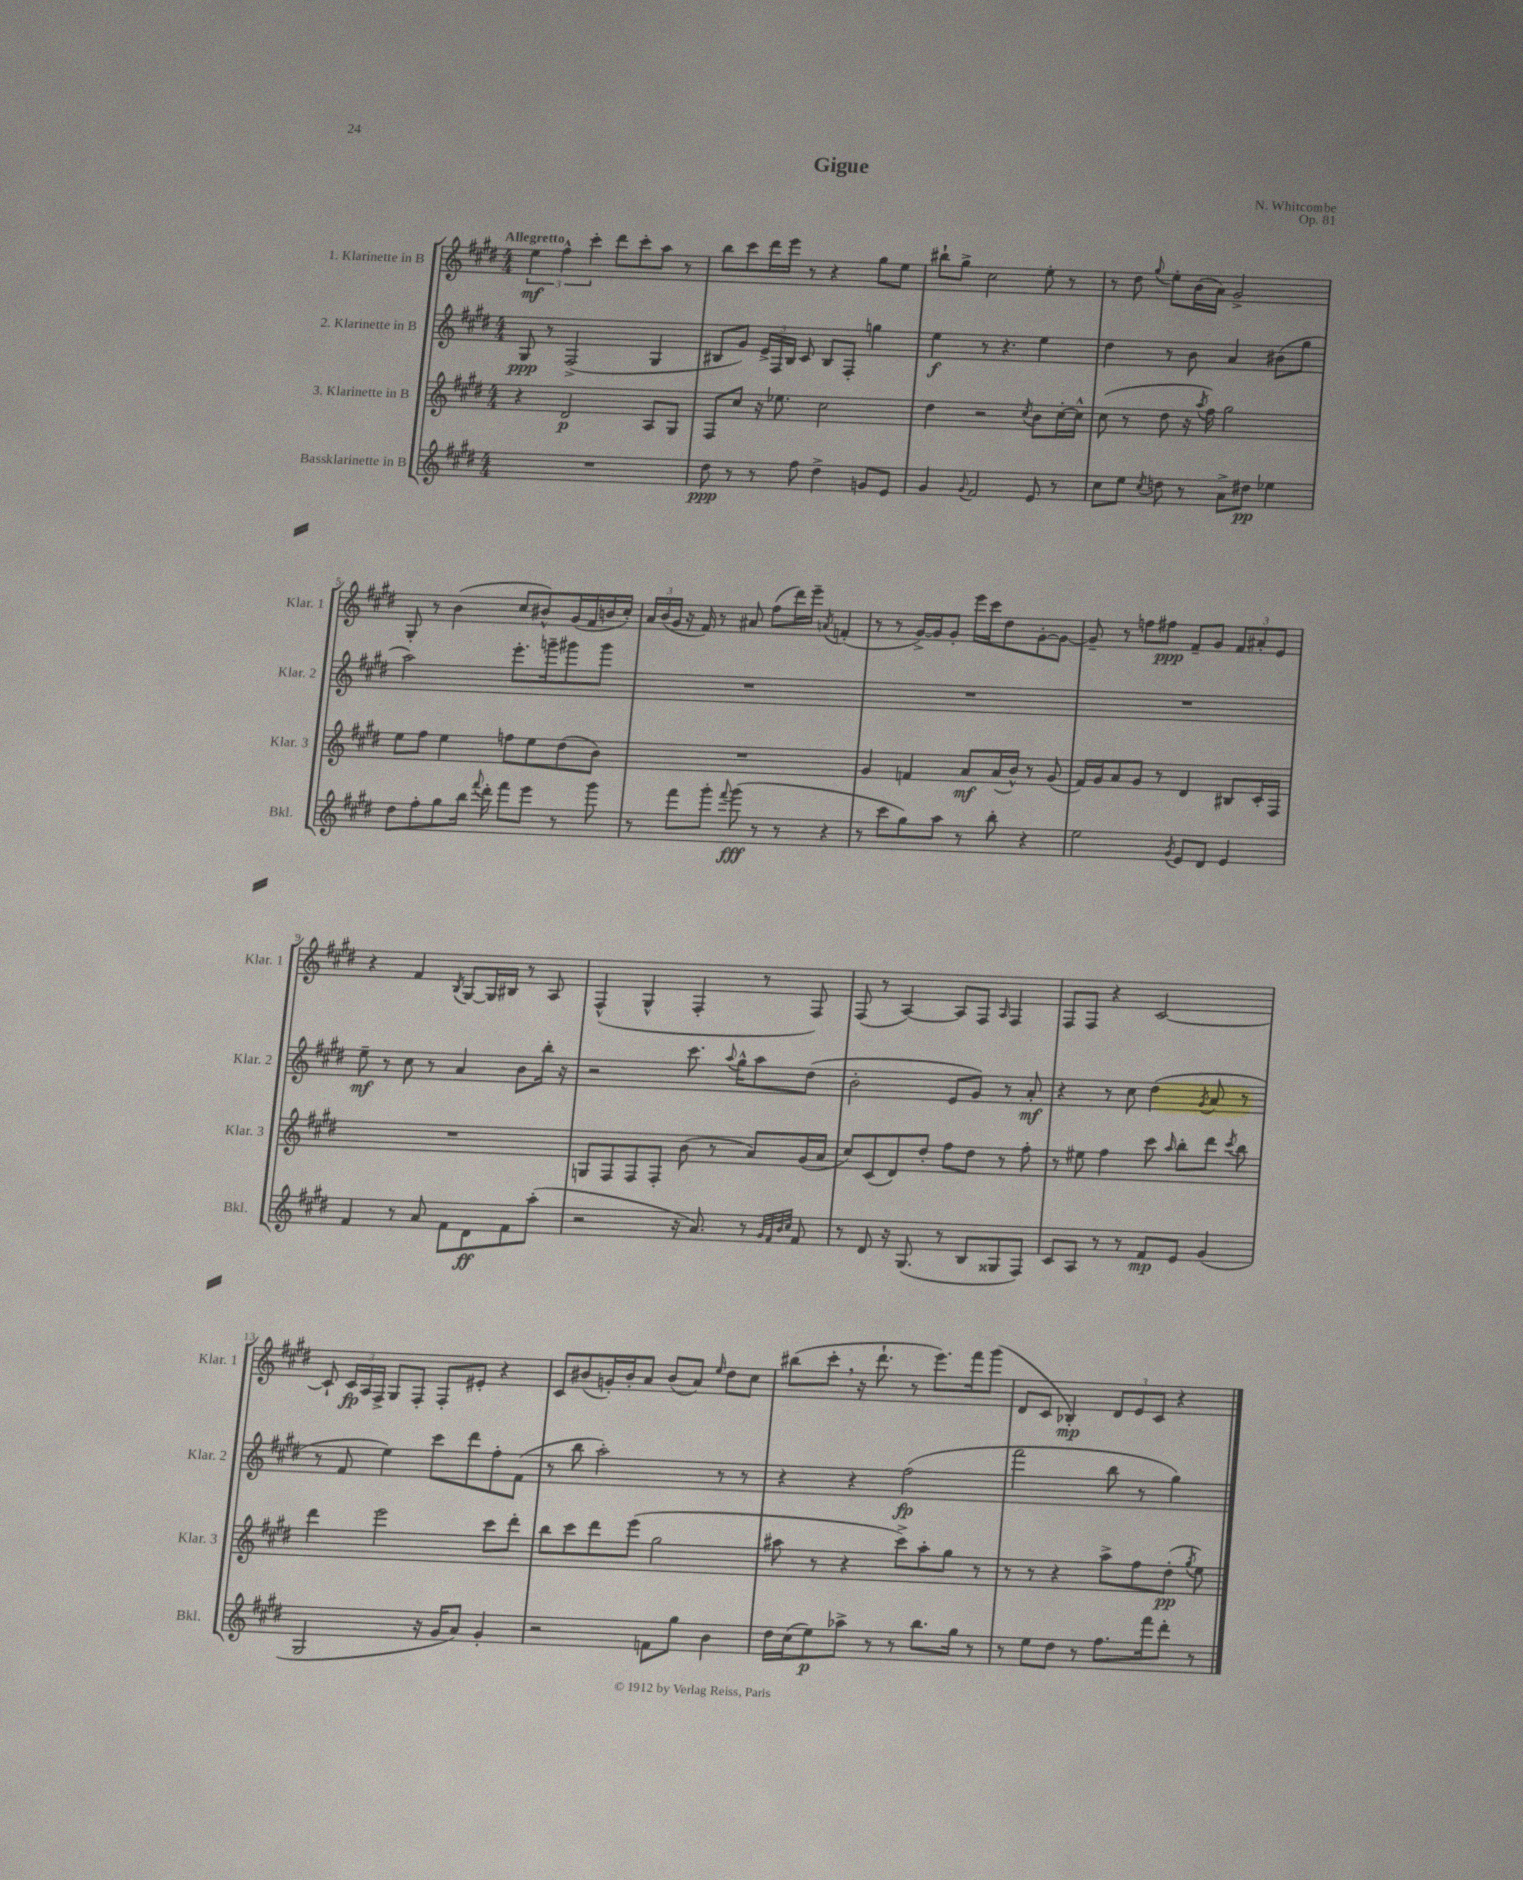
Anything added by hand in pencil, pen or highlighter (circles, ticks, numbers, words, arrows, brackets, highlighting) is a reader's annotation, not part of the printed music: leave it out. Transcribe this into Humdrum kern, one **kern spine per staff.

**kern	**kern	**kern	**kern
*staff4	*staff3	*staff2	*staff1
*clefG2	*clefG2	*clefG2	*clefG2
*k[f#c#g#d#]	*k[f#c#g#d#]	*k[f#c#g#d#]	*k[f#c#g#d#]
*M4/4	*M4/4	*M4/4	*M4/4
1r	4r	8G#	6ee
.	.	8r	.
.	.	.	6ff#^^
.	2d#	(2F#^	.
.	.	.	6ccc#'
.	.	.	8ddd#
.	.	.	8ccc#'
.	8A	4G#	8aa
.	8G#	.	8r
=	=	=	=
8dd#	8F#	8B#	8bb
8r	8cc#	8g#)	8ccc#
8r	16r	24e^	16ddd#
.	.	24F#	.
.	8.ee-	.	16eee
.	.	24B#	.
8ff#	.	8c#	8r
4dd#^	2cc#	8B#	4r
.	.	8F#'	.
8g	.	4gg	8gg#
8e	.	.	8ee
=	=	=	=
4g#	4dd#	4ee	8bb#`
.	.	.	8gg#^
8qqg#	.	.	.
2f#	2r	8r	2cc#
.	.	4.r	.
.	8qcc#	.	.
8e	8b	4ee	8ee'
8r	[16cc#'	.	8r
.	16cc#^^]	.	.
=	=	=	=
8cc#	(8cc#	4dd#	8r
8ee	8r	.	8dd#
8qcc#	.	.	8qqgg#
8dd	8dd#	8r	8ee'
8r	16r	8b	(16b
.	8qaa	.	.
.	16ff#)	.	16a)
8a^	2gg#	4a	2g#^
8dd#	.	.	.
4ee-	.	(8b#	.
.	.	8gg#	.
=	=	=	=
8dd#	8ee	2aa)	8G#'
8ff#'	8ff#	.	8r
8gg#	4ee	.	(4b
16bb	.	.	.
8qqfff#	.	.	.
16ddd#'	.	.	.
8fff#	8ff	8.eee'	8cc#
8eee	8ee	.	8b#^^)
.	.	16ggg~	.
8r	(8dd#	8ggg#	(16g#
.	.	.	16f#
8ggg#	8b)	8ggg#	16b
.	.	.	16cc#')
=	=	=	=
8r	1r	1r	24a
.	.	.	(24b
.	.	.	24g#
8fff#	.	.	16r
.	.	.	16f#)
8ggg#'	.	.	8r
8qqfff#	.	.	.
(8ggg#	.	.	8a#
8r	.	.	(8ff#
8r	.	.	16ddd#)
.	.	.	16eee~
.	.	.	8qa
4r	.	.	(4f'
=	=	=	=
8r	4g#	1r	8r
8ccc#	.	.	8r
8gg#)	4f	.	[16g#^)
.	.	.	16g#]
8aa	.	.	8g#'
8r	8a	.	16eee
.	.	.	16ccc#
8bb'	(16a	.	8dd#
.	16b^^)	.	.
4r	8r	.	[8g#'
.	(8g#	.	8g#_
=	=	=	=
2ee	16f#)	1r	8g#~]
.	16g#	.	.
.	8a	.	8r
.	8g#	.	8ff
.	8r	.	8ff#
8qg#	.	.	.
8e	4d#	.	8f#~
8d#	.	.	8g#
4e	8B#	.	12f#
.	.	.	12a#'
.	16c#'	.	.
.	.	.	12e
.	16F#	.	.
=	=	=	=
4f#	1r	8ee~	4r
.	.	8r	.
8r	.	8cc#	4f#
8a	.	8r	.
.	.	.	8qB
8f#	.	4a	[8G#
8d#	.	.	16G#]
.	.	.	16B#
8f#	.	8b	8r
(8aa'	.	16bb'	8A
.	.	16r	.
=	=	=	=
2r	8G	2r	(4F#^^
.	8F#	.	.
.	8F#	.	4G#^^
.	8F#'	.	.
16r	(8b	8.ccc#	4F#'
8.a)	.	.	.
.	8r	.	.
.	.	8qqaa	.
.	.	16gg#^^	.
8r	8a)	8aa	8r
32qqg#	.	.	.
32qqf#	.	.	.
32qqb	.	.	.
32qqcc#	.	.	.
8f#	(16g#	(8dd#	8F#)
.	16a	.	.
=	=	=	=
8r	8cc#)	2b'	(8F#
8d#	(8c#	.	8r
16r	8d#)	.	[4A)
(8.G#	.	.	.
.	8dd#'	.	.
8r	8ff#	8e	8A]
8B	8dd#	8g#)	8F#
.	.	.	16qqA
8G##	8r	8r	4F#
8F#)	8ff#'	8a'	.
=	=	=	=
8c#	8r	4r	8F#
8A	8ee#	.	8F#
8r	4ff#	8r	4r
8r	.	8cc#	.
8f#	8ccc#	(4dd#	[2c#
.	16qqaa	.	.
8e	8bb'	.	.
.	.	8qg#	.
(4g#	8ddd#	8a	.
.	8qccc#	.	.
.	8bb	8r	.
=	=	=	=
2G#	4ddd#	8r	8c#`]
.	.	8f#	24c#
.	.	.	24A
.	.	.	24F#^
.	2eee	4ee)	8G#
.	.	.	8F#'
16r	.	8ccc#	8F#'
16g#	.	.	.
8a)	.	8ddd#	8e#'
4g#'	8ccc#	8ff#'	4r
.	8ddd#'	(8f#	.
=	=	=	=
2r	8bb	8r	8c#
.	8ccc#	8bb	(8b#
.	8ddd#	2aa')	16g')
.	.	.	16b#'
.	(8eee	.	8a
8f	2gg#	.	(8b#
8gg#	.	.	8a)
.	.	.	16qqee
4b	.	8r	8dd#
.	.	8r	8cc#
=	=	=	=
16dd#	8aa#	4r	(8bb#
(16cc#	.	.	.
8ee)	8r	.	8ccc#'
8aa-^	4r	4r	16r
.	.	.	8.ddd#`
8r	.	.	.
8r	8ccc#^)	(2ff#	8r
8.bb	8aa#'	.	8.eee)
.	8gg#	.	.
16gg#	.	.	16fff#
8r	8r	.	(8ggg#
=	=	=	=
8r	8r	2fff#	8d#
8ee	8r	.	8c#
8dd#	4r	.	4B-')
8r	.	.	.
8.ff#	8aa^	8bb	12d#
.	.	.	12e
.	8ff#	8r	.
.	.	.	12c#
16fff#	.	.	.
8ddd#'	(8dd#'	4gg#)	4r
.	8qgg#	.	.
8r	8ee)	.	.
==	==	==	==
*-	*-	*-	*-
